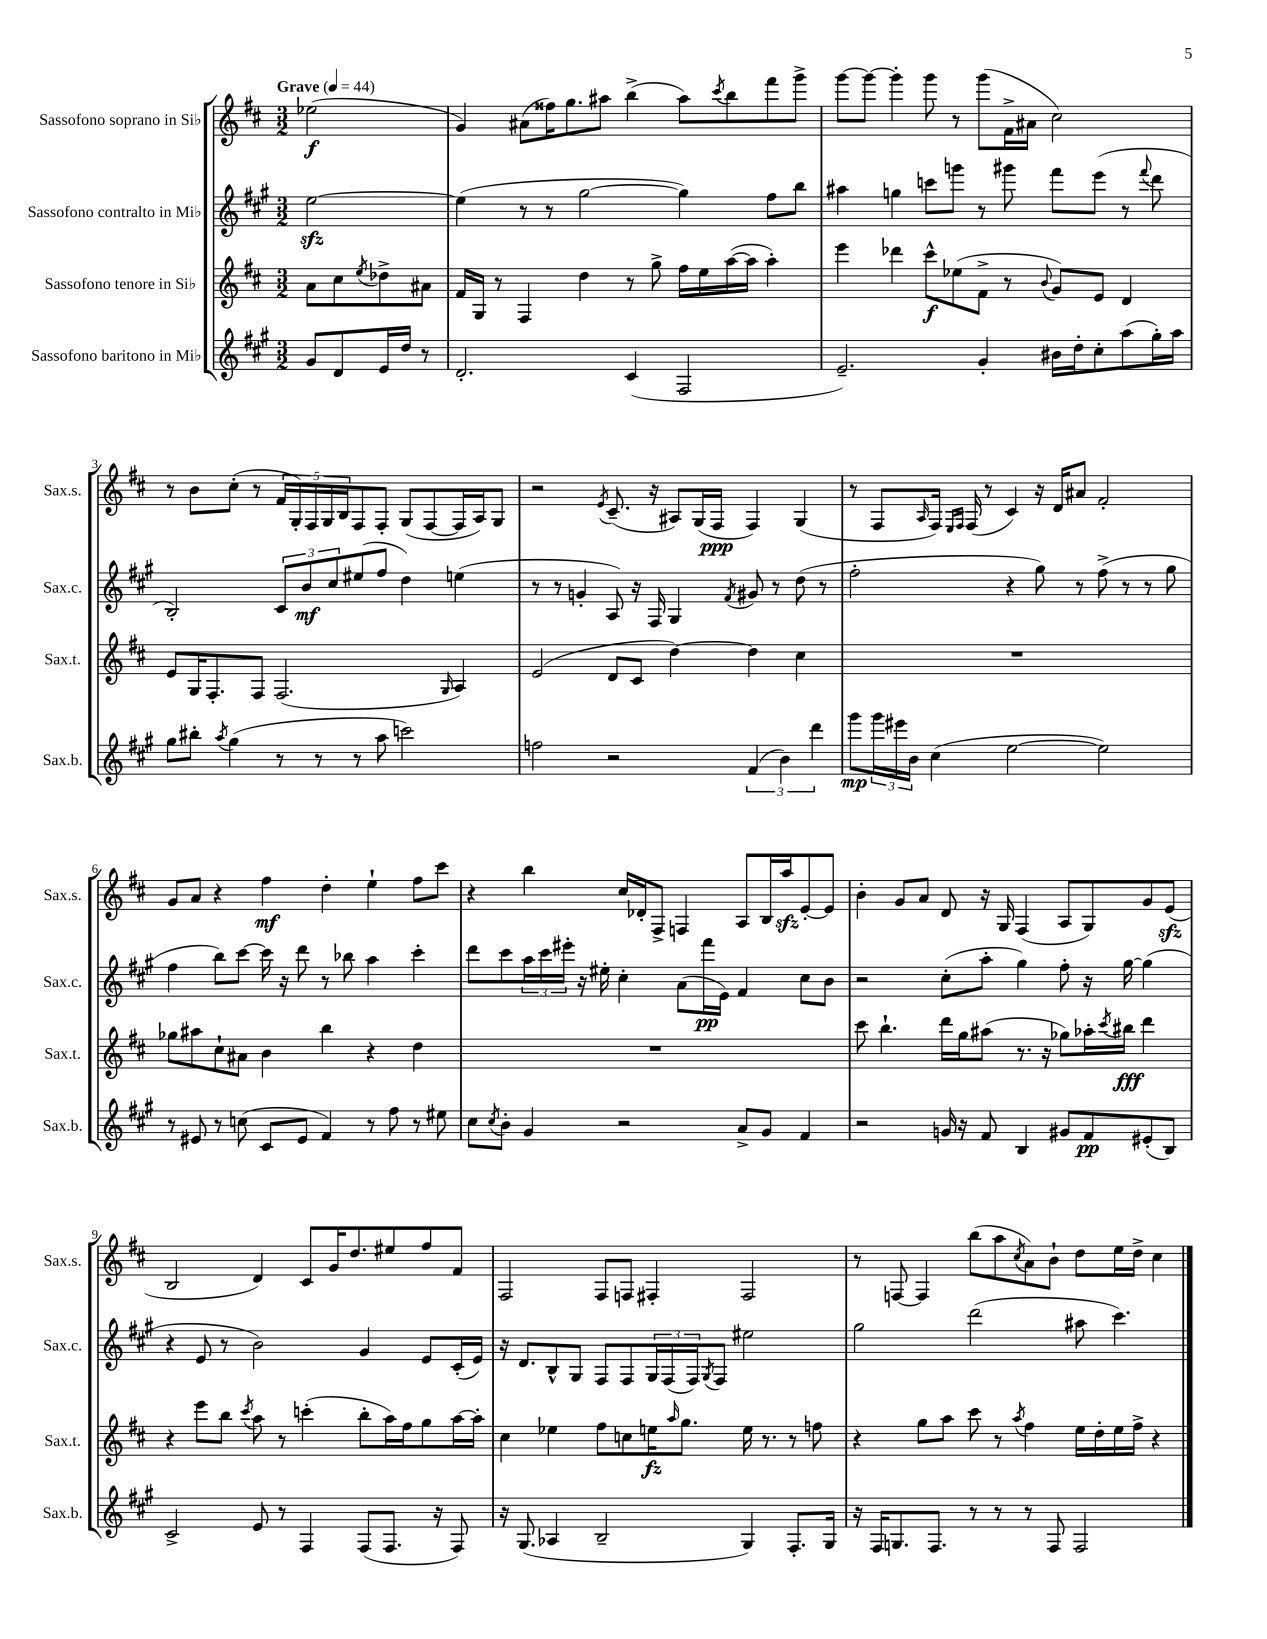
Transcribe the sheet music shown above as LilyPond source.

<<
\new StaffGroup <<
\new Staff = "s0" \with { instrumentName = "Sassofono soprano in Sib" shortInstrumentName = "Sax.s." } {
    \clef treble \key d \major \numericTimeSignature \time 3/2 \partial 2 \tempo "Grave" 4 = 44
    ees''2\f( |
    g'4) ais'8( fisis''16) g''8. ais''8 b''4->( ais''8) \acciaccatura { cis'''8 } b''8 fis'''8 g'''8-> |
    g'''8~ g'''8~ g'''4-. g'''8 r8 g'''8( fis'16-> ais'16 cis''2) |
    r8 b'8 cis''8-.( r8 \tuplet 5/4 { fis'16 g16-.) fis16 g16 b16 } fis8 fis8-. g8( fis8~ fis16 a16) g8 |
    r2 \acciaccatura { e'8 } cis'8.--( r16 ais8) g16( fis16\ppp fis4) g4( |
    r8 fis8 \grace { a16 } fis16) \grace { e16 fis16 } fis16( r8 cis'4) r16 d'16 ais'8 fis'2-. |
    g'8 a'8 r4 fis''4\mf d''4-. e''4-! fis''8 cis'''8 |
    r4 b''4 cis''16 des'16-. fis8-> f4 a8 b16 a''16\sfz e'8~-. e'8 |
    b'4-. g'8 a'8 d'8 r16 g16 fis4( a8 g8) g'8 e'8\sfz( |
    b2 d'4) cis'8 g'16 d''8. eis''8 fis''8 fis'8 |
    fis2 fis8 f8 fis4-. fis2 |
    r8 f8~ f4 b''8( a''8 \acciaccatura { cis''8 } a'8) b'8-! d''8 e''16 d''16-> cis''4 \bar "|." |
}
\new Staff = "s1" \with { instrumentName = "Sassofono contralto in Mib" shortInstrumentName = "Sax.c." } {
    \clef treble \key a \major \numericTimeSignature \time 3/2 \partial 2
    e''2~\sfz |
    e''4( r8 r8 gis''2~ gis''4) fis''8 b''8 |
    ais''4 g''4 c'''8 g'''8 r8 gis'''8 fis'''8 e'''8( r8 \appoggiatura { fis'''8 } d'''8 |
    b2-.) \tuplet 3/2 { cis'8 b'8\mf cis''8 } eis''8( fis''8 d''4) e''4( |
    r8 r8 g'4-. a8) r16 fis16 gis4 \acciaccatura { fis'8 } gis'8 r8 d''8( r8 |
    fis''2-. r4 gis''8) r8 fis''8->( r8 r8 gis''8 |
    fis''4 b''8) cis'''8~ cis'''16 r16 d'''8 r8 bes''8 a''4 cis'''4-. |
    d'''8 cis'''8 \tuplet 3/2 { a''16 cis'''16 eis'''16-. } r16 eis''16-. cis''4-. a'8( fis'''16\pp e'16) fis'4 cis''8 b'8 |
    r2 cis''8-.( a''8-. gis''4) fis''8-. r16 gis''16~ gis''4( |
    r4 e'8 r8 b'2) gis'4 e'8 cis'16-.( e'16) |
    r16 d'8. b8-^ gis8 fis8 fis8 \tuplet 3/2 { gis16 fis16( fis16) } \acciaccatura { gis8 } fis8 eis''2 |
    gis''2 d'''2( ais''8 cis'''4.) \bar "|." |
}
\new Staff = "s2" \with { instrumentName = "Sassofono tenore in Sib" shortInstrumentName = "Sax.t." } {
    \clef treble \key d \major \numericTimeSignature \time 3/2 \partial 2
    a'8 cis''8 \acciaccatura { e''8 } des''8-> ais'8 |
    fis'16 g16 r8 fis4 d''4 r8 g''8-> fis''16 e''16 a''16~( a''16 a''4-.) |
    e'''4 des'''4 cis'''8-^\f ees''8( fis'8-> r8 \appoggiatura { b'8 } g'8) e'8 d'4 |
    e'8 g16 fis8.-. fis8 fis2.( \grace { g16 } a4) |
    e'2( d'8 cis'8 d''4~) d''4 cis''4 |
    R1. |
    ges''8 ais''8 cis''8-! ais'8 b'4 b''4 r4 d''4 |
    R1. |
    cis'''8 b''4.-! d'''16 g''16 ais''8( r8. r16 ges''8) aes''16-. \acciaccatura { cis'''8 } bis''16\fff d'''4 |
    r4 e'''8 b''8 \acciaccatura { cis'''8 } a''8 r8 c'''4-.( b''8-. a''16) fis''16 g''8 a''16~ a''16-. |
    cis''4 ees''4 fis''8 c''8 e''16\fz \grace { a''16 } g''8. e''16 r8. r8 f''8 |
    r4 g''8 a''8 cis'''8 r8 \acciaccatura { a''8 } fis''4 e''16 d''16-. e''16 fis''16-> r4 \bar "|." |
}
\new Staff = "s3" \with { instrumentName = "Sassofono baritono in Mib" shortInstrumentName = "Sax.b." } {
    \clef treble \key a \major \numericTimeSignature \time 3/2 \partial 2
    gis'8 d'8 e'16 d''16 r8 |
    d'2.-. cis'4( fis2 |
    e'2.--) gis'4-. bis'16 d''16-. cis''8-. a''8( gis''16-.) a''16 |
    gis''8 bis''8-. \acciaccatura { a''8 } gis''4( r8 r8 r8 a''8 c'''2) |
    f''2 r2 \tuplet 3/2 { fis'4( b'4) d'''4 } |
    gis'''8\mp \tuplet 3/2 { gis'''16 eis'''16 b'16 } cis''4( e''2~ e''2) |
    r8 eis'8 r8 c''8( cis'8 eis'8 fis'4) r8 fis''8 r8 eis''8 |
    cis''8 \acciaccatura { cis''8 } b'8-. gis'4 r2 a'8-> gis'8 fis'4 |
    r2 g'16 r16 fis'8 b4 gis'8 fis'8\pp eis'8-.( b8) |
    cis'2-> e'8 r8 fis4 fis8( fis8. r16 fis8) |
    r16 gis8.( aes4 b2-- gis4) fis8.-. gis16 |
    r16 fis16 g8. fis8. r8 r8 r8 fis8 fis2 \bar "|." |
}
>>
>>
